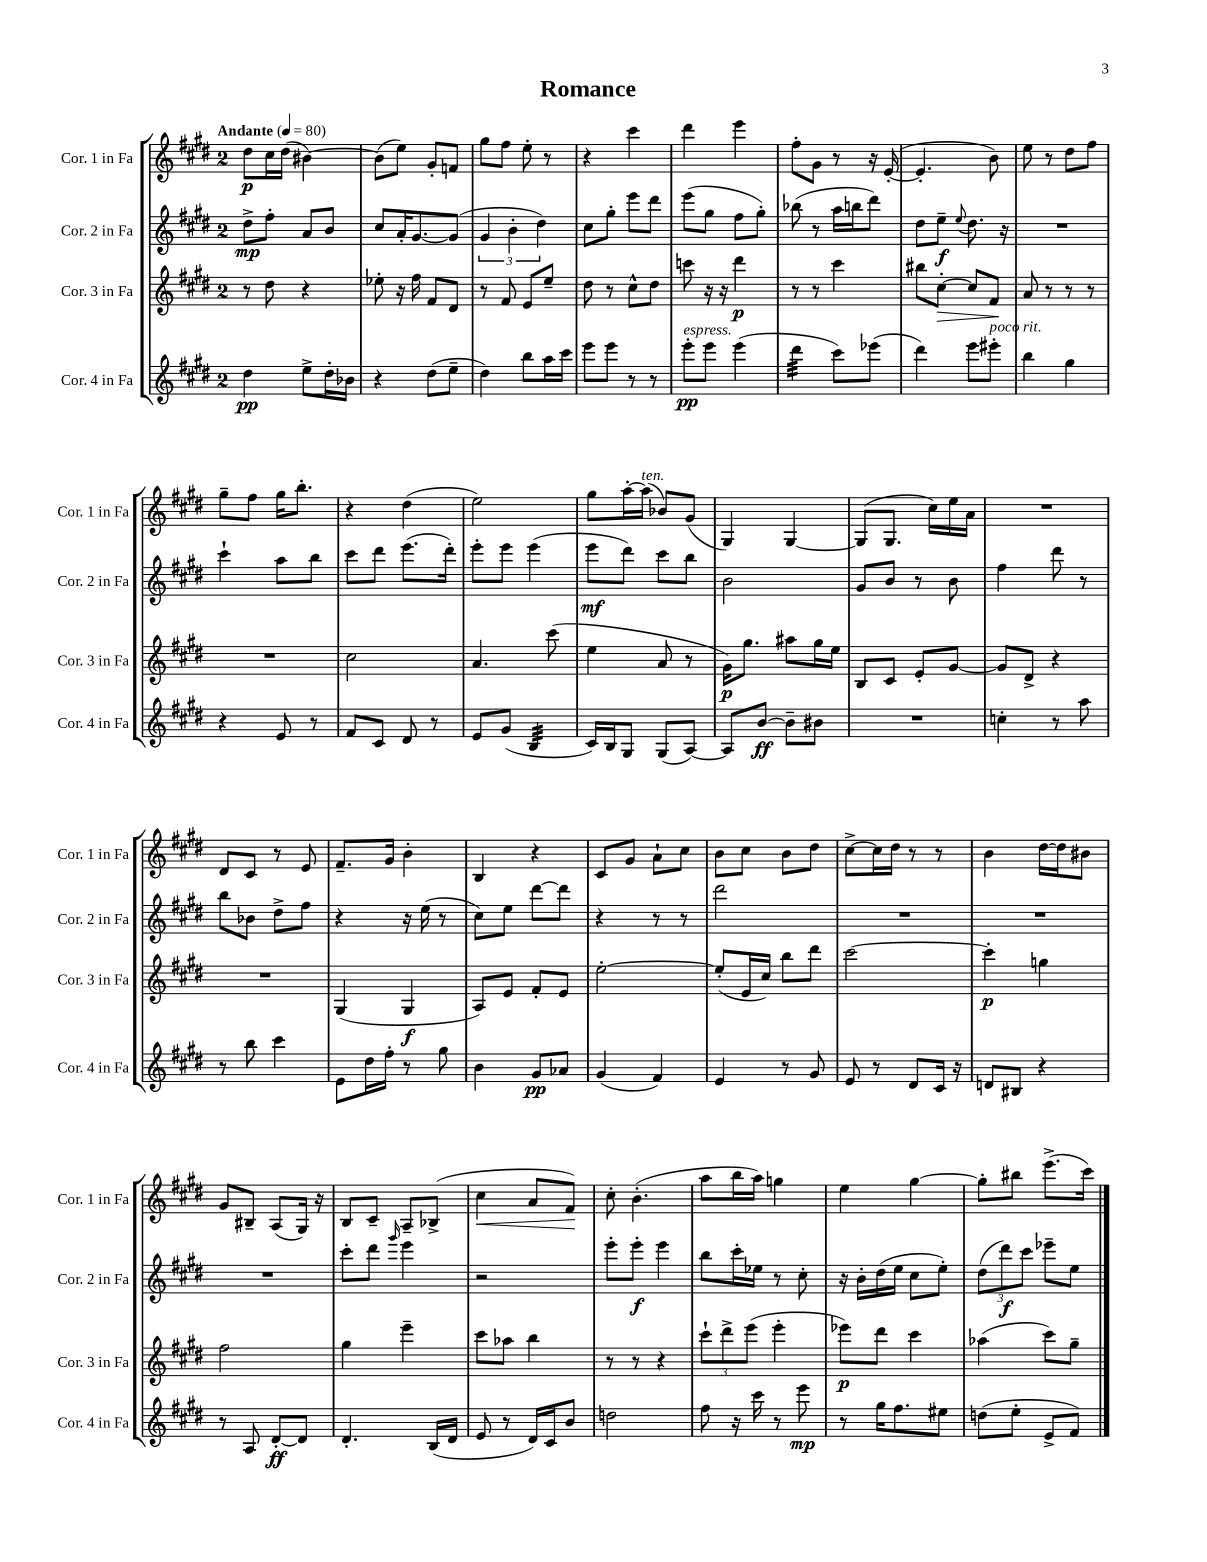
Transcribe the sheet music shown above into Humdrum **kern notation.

**kern	**kern	**kern	**kern
*staff4	*staff3	*staff2	*staff1
*clefG2	*clefG2	*clefG2	*clefG2
*k[f#c#g#d#]	*k[f#c#g#d#]	*k[f#c#g#d#]	*k[f#c#g#d#]
*M2/4	*M2/4	*M2/4	*M2/4
*MM80	*MM80	*MM80	*MM80
4dd#\	8r	8dd#^\L	8dd#\L
.	8dd#\	8ff#'\J	16cc#\L
.	.	.	(16dd#\JJ
8ee^\L	4r	8a/L	[4b#\)
16dd#'\L	.	8b/J	.
16b-\JJ	.	.	.
=	=	=	=
4r	8ee-'\	8cc#/L	(8b#\]L
.	16r	16a'/K	8ee\J)
.	16ff#\	[8.g#/	.
(8dd#\L	8f#/L	.	8g#'/L
8ee~\J	8d#/J	(8g#/]J	8f/J
=	=	=	=
4dd#\)	8r	6g#/	8gg#\L
.	8f#/	.	8ff#\J
.	.	6b'\	.
8bb\L	8e/L	.	8ee'\
.	.	6dd#\)	.
16aa\L	8ee~/J	.	8r
16ccc#\JJ	.	.	.
=	=	=	=
8eee\L	8dd#\	8cc#\L	4r
8eee\J	8r	8gg#'\J	.
8r	8cc#^^\L	8eee\L	4ccc#\
8r	8dd#\J	8ddd#\J	.
=	=	=	=
8eee'\L	8ccc\	(8eee\L	4ddd#\
8eee\J	16r	8gg#\J	.
.	16r	.	.
(4eee\	4ddd#\	8ff#\L	4eee\
.	.	8gg#'\J)	.
=	=	=	=
4ddd#\	8r	(8bb-\	8ff#'\L
.	8r	8r	8g#\J
8ccc#\L)	4ccc#\	16aa\LL	8r
.	.	16bb\J	.
(8eee-\J	.	8ddd#\J)	16r
.	.	.	([16e'/
=	=	=	=
4ddd#\)	8bb#\L	8dd#\L	4.e'/]
.	[8cc#'\J	8ee~\J	.
.	.	8qqee/	.
8eee\L	8cc#/]L	8.dd#\	.
8eee#'\J	8f#/J	.	8b\)
.	.	16r	.
=	=	=	=
4bb\	8a/	2r	8ee\
.	8r	.	8r
4gg#\	8r	.	8dd#\L
.	8r	.	8ff#\J
=	=	=	=
4r	2r	4ccc#`\	8gg#~\L
.	.	.	8ff#\J
8e/	.	8aa\L	16gg#\LK
.	.	.	8.bb'\J
8r	.	8bb\J	.
=	=	=	=
8f#/L	2cc#\	8ccc#\L	4r
8c#/J	.	8ddd#\J	.
8d#/	.	(8.eee\L	(4dd#\
8r	.	.	.
.	.	16ddd#'\Jk)	.
=	=	=	=
8e/L	4.a/	8eee'\L	2ee\)
(8g#/J	.	8eee\J	.
4B/	.	(4eee\	.
.	(8ccc#\	.	.
=	=	=	=
16c#/LL)	4ee\	8eee\L	8gg#\L
16B/J	.	.	.
8G#/J	.	8ddd#\J)	[16aa'\L
.	.	.	(16aa\]JJ
(8G#/L	8a/	8ccc#\L	8b-/L)
[8A/J)	8r	8bb\J	(8g#/J
=	=	=	=
8A/]L	16g#\LK)	2b\	4G#/)
.	8.gg#\J	.	.
[8b/J	.	.	.
8b~\]L	8aa#\L	.	[4G#/
8b#\J	16gg#\L	.	.
.	16ee\JJ	.	.
=	=	=	=
2r	8B/L	8g#/L	(8G#/]L
.	8c#/J	8b/J	8.G#/J
.	8e'/L	8r	.
.	.	.	16cc#\LL)
.	[8g#/J	8b\	16ee\
.	.	.	16a\JJ
=	=	=	=
4cc'\	8g#/]L	4ff#\	2r
.	8d#^/J	.	.
8r	4r	8ddd#\	.
8aa\	.	8r	.
=	=	=	=
8r	2r	8bb\L	8d#/L
8bb\	.	8b-\J	8c#/J
4ccc#\	.	8dd#^\L	8r
.	.	8ff#\J	8e/
=	=	=	=
8e\L	(4G#/	4r	8.f#~/L
16dd#\L	.	.	.
16ff#'\JJ	.	.	16g#/Jk
8r	4G#/	16r	4b'\
.	.	(16ee\	.
8gg#\	.	8r	.
=	=	=	=
4b\	8A/L)	8cc#\L)	4B/
.	8e/J	8ee\J	.
8g#/L	8f#'/L	[8ddd#\L	4r
8a-/J	8e/J	8ddd#\]J	.
=	=	=	=
(4g#/	[2ee'\	4r	8c#/L
.	.	.	8g#/J
4f#/)	.	8r	8a`\L
.	.	8r	8cc#\J
=	=	=	=
4e/	(8ee'/]L	2ddd#\	8b\L
.	16e/L	.	8cc#\J
.	16cc#/JJ)	.	.
8r	8bb\L	.	8b\L
8g#/	8ddd#\J	.	8dd#\J
=	=	=	=
8e/	[2ccc#\	2r	[8cc#^\L
8r	.	.	16cc#\]L
.	.	.	16dd#\JJ
8d#/L	.	.	8r
16c#/Jk	.	.	8r
16r	.	.	.
=	=	=	=
8d/L	4ccc#'\]	2r	4b\
8B#/J	.	.	.
4r	4gg\	.	[16dd#\LL
.	.	.	16dd#\]J
.	.	.	8b#\J
=	=	=	=
8r	2ff#\	2r	8g#/L
8A/	.	.	8B#~/J
[8d#'/L	.	.	(8A/L
8d#/]J	.	.	16G#/Jk)
.	.	.	16r
=	=	=	=
4.d#'/	4gg#\	8ccc#'\L	8B/L
.	.	8ddd#\J	8c#~/J
.	.	16qqggg#/	.
.	4eee~\	4eee\	8A~/L
(16B/LL	.	.	(8B-^/J
16d#/JJ	.	.	.
=	=	=	=
8e/	8ccc#\L	2r	4cc#\
8r	8aa-\J	.	.
16d#/LL)	4bb\	.	8a/L
16c#/J	.	.	.
8b/J	.	.	8f#/J)
=	=	=	=
2dd\	8r	8eee'\L	8cc#'\
.	8r	8eee'\J	(4.b'\
.	4r	4eee\	.
=	=	=	=
8ff#\	12ccc#`\L	8bb\L	8aa\L
.	12ddd#^\	.	.
16r	.	16ccc#'\L	16bb\L
.	(12eee\J	.	.
16ccc#\	.	16ee-\JJ	16aa\JJ)
8r	4eee'\	8r	4gg\
8eee\	.	8cc#'\	.
=	=	=	=
8r	8eee-\L)	16r	4ee\
.	.	16b'\LL	.
16gg#\LK	8ddd#\J	(16dd#\	.
8.ff#\	.	16ee\JJ	.
.	4ccc#\	8cc#\L	[4gg#\
8ee#\J	.	8ee'\J)	.
=	=	=	=
(8dd\L	(4aa-\	(12dd#\L	8gg#'\]L
.	.	12ddd#\)	.
8ee'\J	.	.	8bb#\J
.	.	12ccc#\J	.
8e^/L	8ccc#\L)	8eee-~\L	(8.eee^\L
8f#/J)	8gg#~\J	8ee\J	.
.	.	.	16ccc#\Jk)
==	==	==	==
*-	*-	*-	*-
